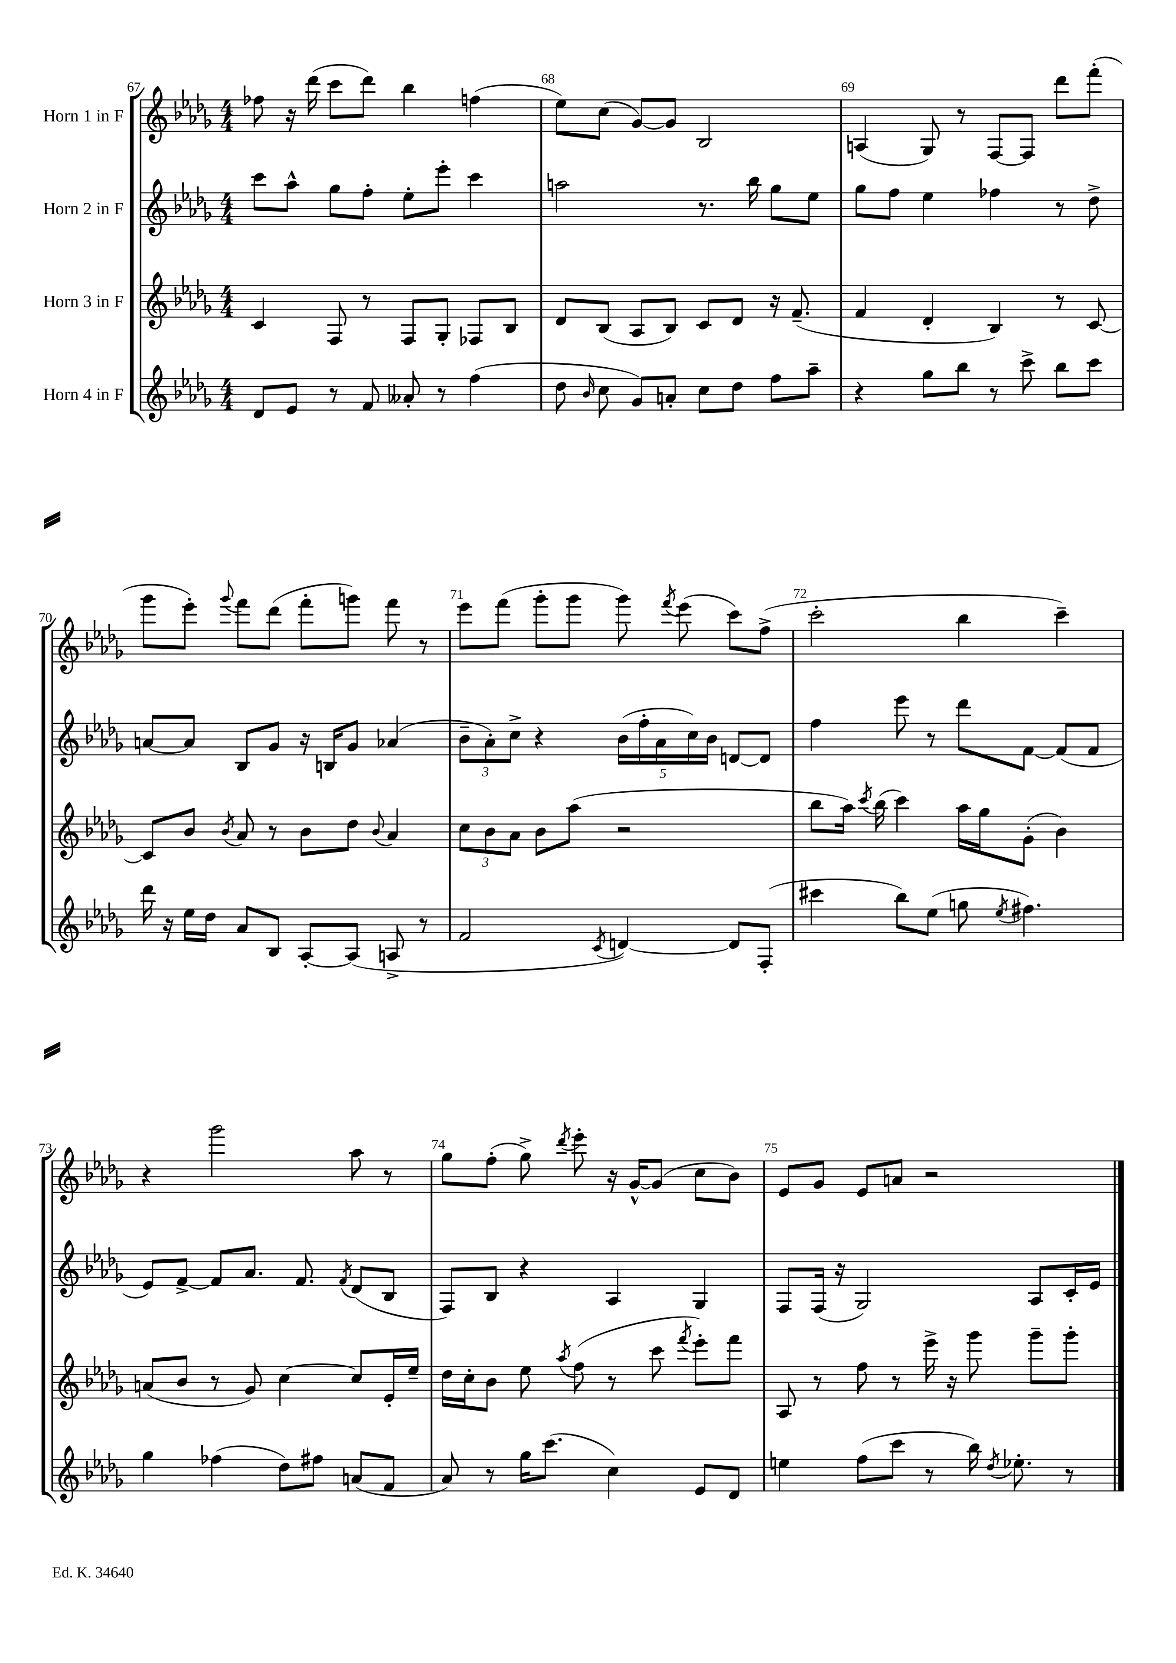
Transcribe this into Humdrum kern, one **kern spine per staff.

**kern	**kern	**kern	**kern
*staff4	*staff3	*staff2	*staff1
*clefG2	*clefG2	*clefG2	*clefG2
*k[b-e-a-d-g-]	*k[b-e-a-d-g-]	*k[b-e-a-d-g-]	*k[b-e-a-d-g-]
*M4/4	*M4/4	*M4/4	*M4/4
8d-/L	4c/	8ccc\L	8ff-\
8e-/J	.	8aa-^^\J	16r
.	.	.	(16ddd-\
8r	8F/	8gg-\L	8ccc\L
8f/	8r	8ff'\J	8ddd-\J)
8a--'/	8F/L	8ee-'\L	4bb-\
8r	8G-'/J	8eee-'\J	.
(4ff\	8F-/L	4ccc\	(4ff\
.	8B-/J	.	.
=	=	=	=
8dd-\	8d-/L	2aa\	8ee-\L)
16qqb-/	.	.	.
8cc\	(8B-/J	.	(8cc\J
8g-/L)	8A-/L	.	[8g-/L)
8a'/J	8B-/J)	.	8g-/]J
8cc\L	8c/L	8.r	2B-/
8dd-\J	8d-/J	.	.
.	.	16bb-\	.
8ff\L	16r	8gg-\L	.
.	(8.f~/	.	.
8aa-~\J	.	8ee-\J	.
=	=	=	=
4r	4f/	8gg-\L	(4A/
.	.	8ff\J	.
8gg-\L	4d-'/	4ee-\	8G-/)
8bb-\J	.	.	8r
8r	4B-/)	4ff-\	[8F/L
8ccc^\	.	.	8F/]J
8bb-\L	8r	8r	8ddd-\L
8ccc\J	[8c/	8dd-^\	(8fff'\J
=	=	=	=
16ddd-\	8c/]L	[8a/L	8ggg-\L
16r	.	.	.
16ee-\LL	8b-/J	8a/]J	8eee-'\J)
16dd-\JJ	.	.	.
.	8qb-/	.	8qqggg-/
8a-/L	8a-/	8B-/L	8fff\L
8B-/J	8r	8g-/J	(8ddd-\J
[8A-'/L	8b-\L	16r	8fff'\L
.	.	16B/LK	.
(8A-/]J	8dd-\J	8g-/J	8ggg\J)
.	8qqb-/	.	.
8A^/	4a-/	(4a-/	8fff\
8r	.	.	8r
=	=	=	=
2f/	12cc\L	12b-~\L	8eee-\L
.	12b-\	12a-'\)	.
.	.	.	(8fff\J
.	12a-\J	12cc^\J	.
.	8b-\L	4r	8ggg-'\L
.	(8aa-\J	.	8ggg-\J
8qc/	.	.	.
[4d/)	2r	(20b-\LL	8ggg-\)
.	.	20ff'\	.
.	.	20a-\	.
.	.	.	8qfff/
.	.	.	(8eee-\
.	.	20cc\)	.
.	.	20b-\JJ	.
8d/]L	.	[8d/L	8ccc\L)
(8F'/J	.	8d/]J	(8ff^\J
=	=	=	=
4ccc#\	8bb-\L	4ff\	2ccc'\
.	16aa-\Jk)	.	.
.	8qccc/	.	.
.	(16bb-\	.	.
8bb-\L)	4ccc\)	8eee-\	.
(8ee-\J	.	8r	.
8gg\	16aa-\LL	8ddd-\L	4bb-\
.	16gg-\J	.	.
8qee-/	.	.	.
4.ff#\)	(8g-'\J	[8f\J	.
.	4b-\)	(8f/]L	4ccc~\)
.	.	8f/J	.
=	=	=	=
4gg-\	(8a/L	8e-/L)	4r
.	8b-/J	[8f^/J	.
(4ff-\	8r	8f/]L	2ggg-\
.	8g-/)	8.a-/J	.
8dd-\L)	[4cc\	.	.
.	.	8.f/	.
8ff#\J	.	.	.
.	.	8qf/	.
(8a/L	8cc/]L	(8d-/L	8aa-\
8f/J	16e-'/L	8B-/J	8r
.	16ee-~/JJ	.	.
=	=	=	=
8a-/)	16dd-\LL	8F/L)	8gg-\L
.	16cc'\J	.	.
8r	8b-\J	8B-/J	(8ff'\J
16gg-\LK	8ee-\	4r	8gg-^\)
(8.ccc\J	.	.	.
.	8qaa-/	.	8qddd-/
.	(8ff\	.	8eee-'\
4cc\)	8r	4A-/	16r
.	.	.	[16g-^^/LK
.	8ccc\	.	(8g-/]J
.	8qfff/	.	.
8e-/L	8eee-'\L)	4G-/	8cc\L
8d-/J	8fff\J	.	8b-\J)
=	=	=	=
4ee\	8A-/	8F/L	8e-/L
.	8r	(16F/Jk	8g-/J
.	.	16r	.
(8ff\L	8ff\	2G-/)	8e-/L
8ccc\J	8r	.	8a/J
8r	16eee-^\	.	2r
.	16r	.	.
16bb-\)	8ggg-\	.	.
8qdd-/	.	.	.
8.ee-'\	.	.	.
.	8ggg-~\L	8A-/L	.
8r	8ggg-'\J	16c'/L	.
.	.	16e-/JJ	.
==	==	==	==
*-	*-	*-	*-
